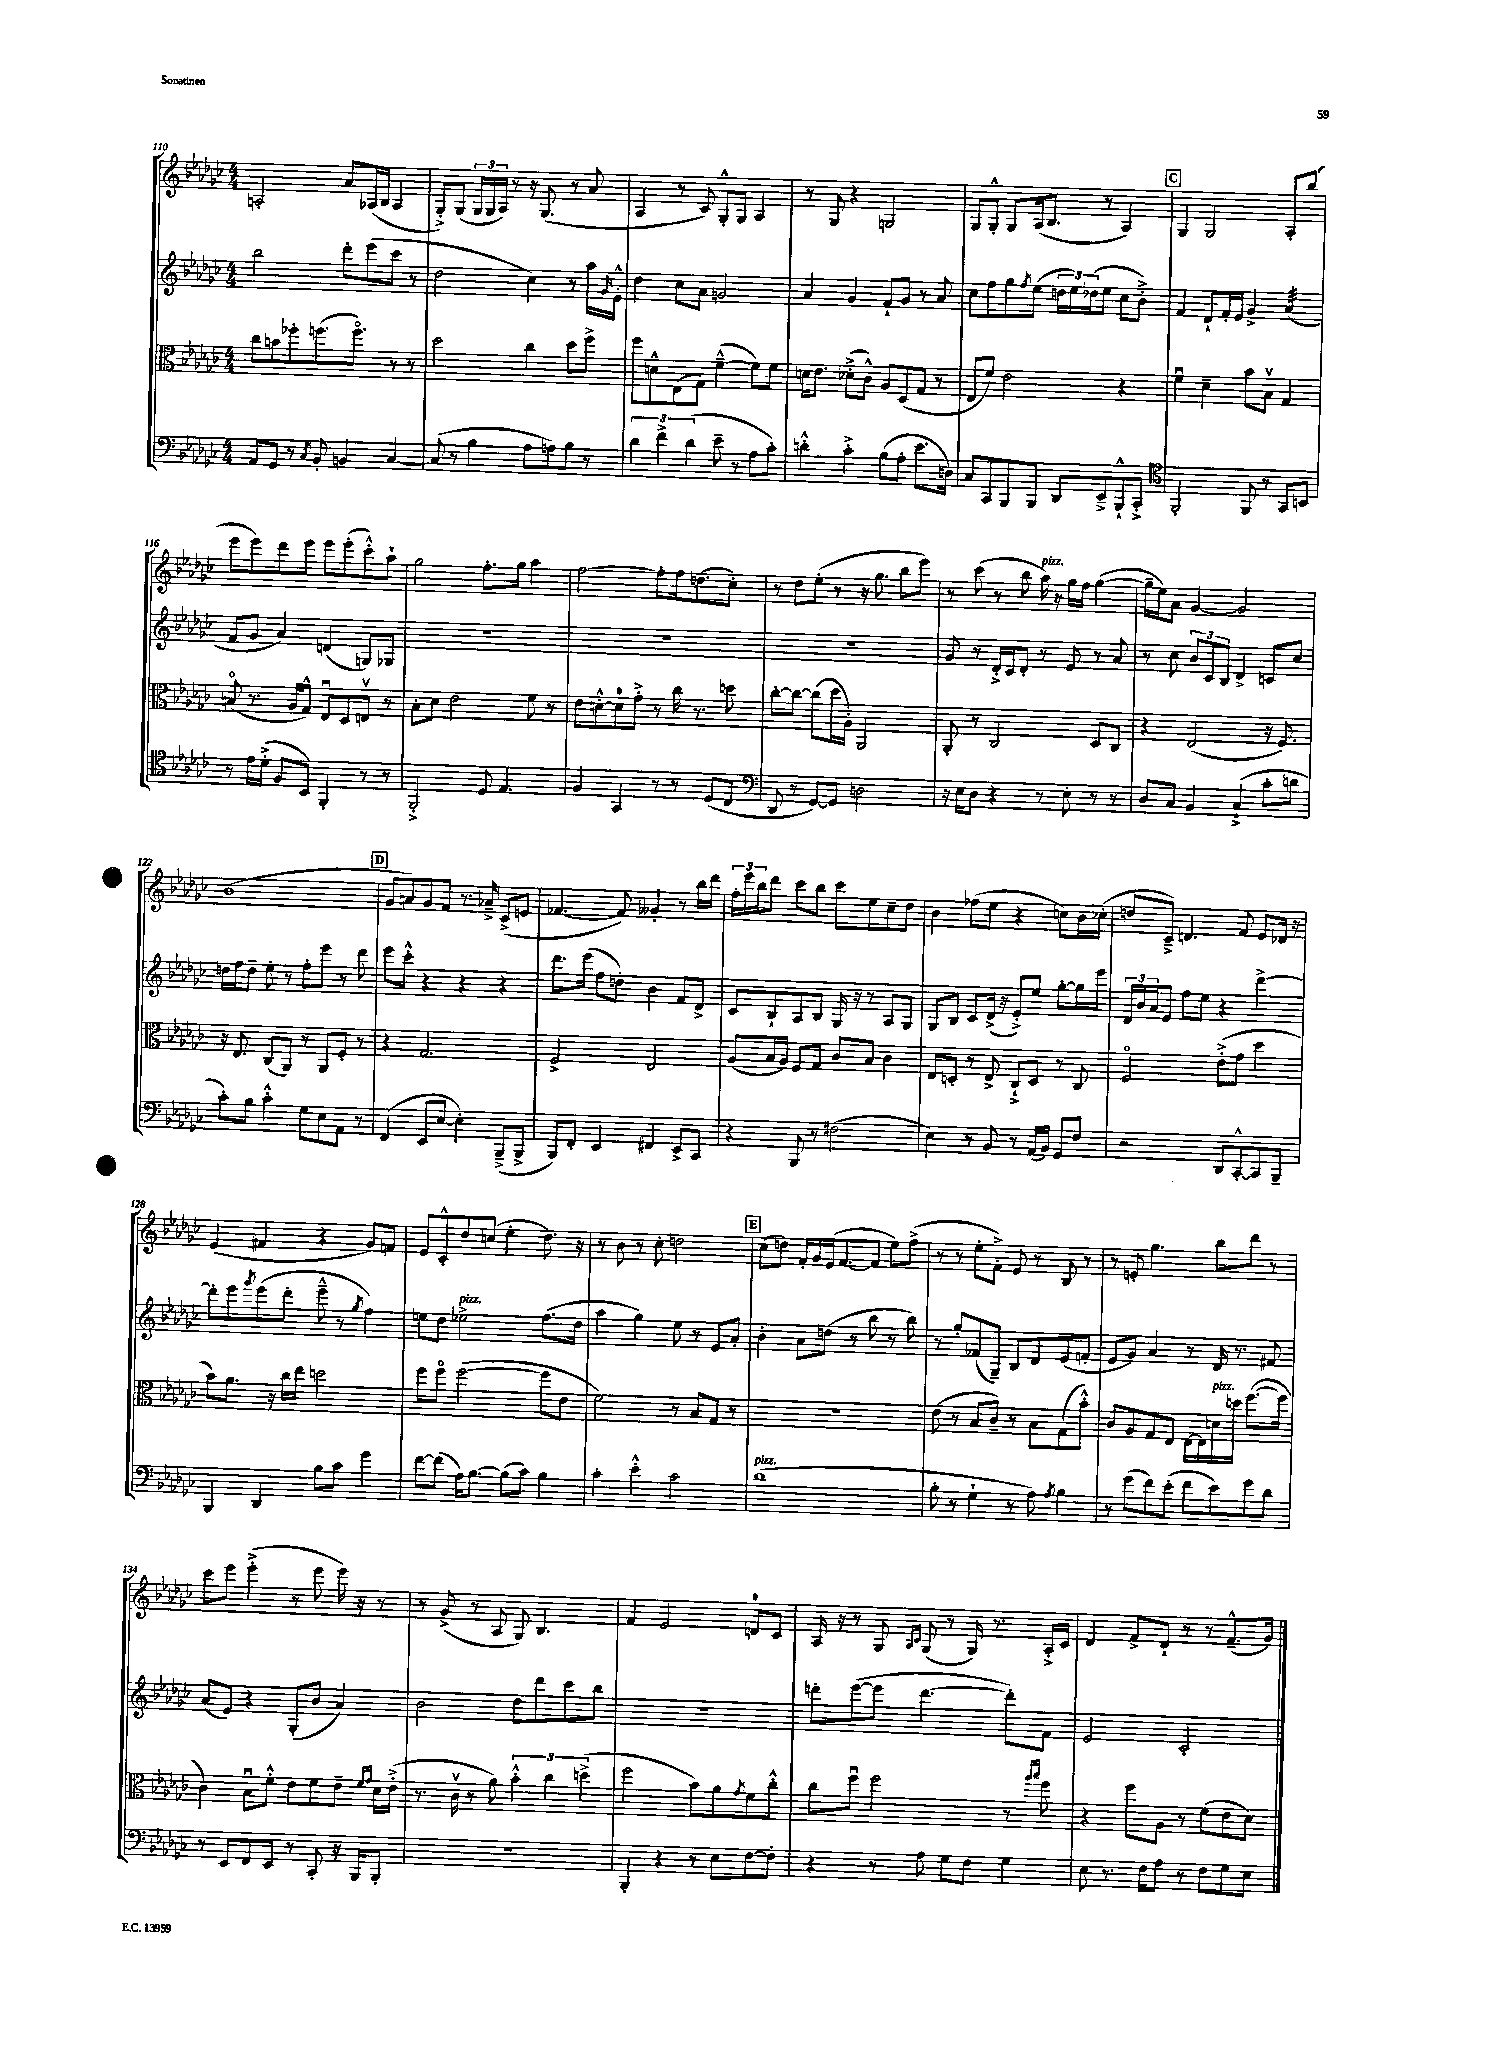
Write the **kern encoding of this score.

**kern	**kern	**kern	**kern
*staff4	*staff3	*staff2	*staff1
*clefF4	*clefC3	*clefG2	*clefG2
*k[b-e-a-d-g-c-]	*k[b-e-a-d-g-c-]	*k[b-e-a-d-g-c-]	*k[b-e-a-d-g-c-]
*M4/4	*M4/4	*M4/4	*M4/4
8AA-	8cc-	2bb-	2A'
8GG-	8b	.	.
8r	8ff-'	.	.
8qC-	.	.	.
8BB-'	(8.ff	.	.
4BB	.	8ddd-'	8a-
.	8.ffo)	.	.
.	.	(8eee-	(16A-
.	.	.	16B-
[4C-	8r	8ccc-	4A-
.	8r	8r	.
=	=	=	=
(8C-]	2dd-	2dd-	8G-'^)
8r	.	.	(8G-
4B-	.	.	24G-
.	.	.	24G-
.	.	.	24A-)
.	.	.	8r
8A-	4cc-	4cc-)	16r
.	.	.	(8.G-
8A)	.	.	.
8B-	8dd-	8r	8r
8r	8ff^	16aa-	8a-
.	.	16qqg-	.
.	.	16e-'^^	.
=	=	=	=
6d-	8ff	4dd-	4A-
.	8d^^	.	.
6f^	.	.	.
.	(8E-	8cc-	8r
(6d-	.	.	.
.	8G-)	8a-	8c-)
8e-~	([4f~^^	2g	8G-'^^
8r	.	.	8G-
8A-	8f])	.	4A-
8c-')	8f	.	.
=	=	=	=
4d'^^	16d	4a-	8r
.	8.e-	.	.
.	.	.	8G-
4c-'^	(8d-'^	4g-	4r
.	8c-^^)	.	.
(8B-	8A-	8f`	2G
8A-'	(8D-	8g-	.
8.e-	8G-	8r	.
.	8r	8a-	.
16D)	.	.	.
=	=	=	=
8C-	8E-	8cc-	8G-
8CC-	8f)	8ff	8G-'^^
8BBB-	2e-	8gg-	8G-
.	.	8qff	.
8BBB-	.	(8ee-	(16A-
.	.	.	8.B-
8DD-	.	24dd	.
.	.	24ee-)	.
.	.	(24dd-	.
8EE-~^	.	8ee-	8r
8BBB-`^^	4r	8cc-	4A-)
8CC-'^	.	8b-'^)	.
=	=	=	=
*clefC4	*	*	*
2FF'	4fu	4f	4G-
.	4d-~	8d-`	2G-
.	.	16f'	.
.	.	16e-	.
8FF	8b-	4g-^	.
8r	8B-v	.	.
8GG-	4G-	(4a-	8A-'
8BB	.	.	(8bb-
=	=	=	=
8r	(8Bo	8f	8eee-
16e-	8.r	8g-	8eee-)
(16d-'^	.	.	.
8F	.	4a-)	8ddd-
.	16A-	.	.
8BB-)	8G-^^)	.	8eee-
4FF'	8E-u	(4d	8eee-
.	8D-	.	(8eee-'
8r	8Ev	8G)	8ccc-'^^)
8r	8r	8G-	8aa-`
=	=	=	=
2FF'^	8B-'	1r	2gg-
.	8d-	.	.
.	2e-	.	.
8D-	.	.	8.ff'
4.E-	.	.	.
.	.	.	16gg-
.	8f	.	4aa-
.	8r	.	.
=	=	=	=
4F	8e-	1r	[2ff
.	[8d'^^	.	.
4GG-	8d]	.	.
.	8g-'^	.	.
8r	8r	.	8ff']
8r	16cc-	.	16ff
.	8.r	.	(8.dd
(8D-	.	.	.
8C-	8dd	.	8cc-')
=	=	=	=
*clefF4	*	*	*
8DD-	[8cc-'	1r	8r
8r	8cc-_	.	8dd-
[8GG-)	(8cc-]	.	(8ee-'
8GG-]	16dd-	.	8r
.	16A-')	.	.
2D	2AA-	.	16r
.	.	.	8.gg-
.	.	.	8bb-
.	.	.	8eee-)
=	=	=	=
16r	8AA-'	8g-	8r
16E-	.	.	.
8D-	8r	8r	(8ccc-
4r	2C-	16d-'^	8r
.	.	16c-	.
.	.	8d-'	8bb-
8r	.	8r	16aa-)
.	.	.	16r
8E-'	.	8e-	16gg-
.	.	.	16ff
8r	8D-	8r	([4gg-
8r	8C-	8a-	.
=	=	=	=
8D-	4r	8r	16gg-~]
.	.	.	16ee-)
8C-	.	8cc-	8a-
4BB-	(2E-	12b-	[4g-
.	.	12c-	.
.	.	12B-	.
(4C-`^	.	4d-^	2g-]
8c-'	16r	8c	.
.	8.F)	.	.
8d	.	8cc-	.
=	=	=	=
8c-')	16r	16dd	(1b-
.	8.E-	16ff	.
8B-	.	8dd~	.
4c-'^^	(8C-	8ee-'	.
.	8AA-)	8r	.
8G-	8r	8ff'	.
8E-	8AA-	8eee-	.
8AA-	8F'	8r	.
8r	8r	8ddd-	.
=	=	=	=
(4FF	4r	8eee-	8g-
.	.	8ccc-'^^	8a)
8EE-	2.G-	4r	8g-
[8E-	.	.	8f
4E-'])	.	4r	8.r
.	.	.	16a-~^
(8BBB-~^	.	4r	(8c-^
8BBB-^	.	.	8e
=	=	=	=
8BBB-)	2F^	8.ddd-	[4.f-
8FF'	.	.	.
.	.	(16eee-	.
4EE-	.	8ff	.
.	.	8dd')	8f-])
4FF#	2E-	4b-	4g--'
8EE-^	.	8f	8r
8CC-	.	8d-^	16bb-
.	.	.	16ddd-
=	=	=	=
4r	(8A-	8c-	24ff'
.	.	.	24eee-
.	.	.	24bb-
.	16B-	8B-`	8ddd-
.	16A-)	.	.
8BBB-	8F	8A-	8ccc-
8r	8G-	8B-	8bb-
(2F#	8c-	16G-	8ccc-
.	.	16r	.
.	8B-	8r	8ee-
.	4c-	8A-	8cc-~
.	.	8G-	8dd-
=	=	=	=
4E-)	8E-	8G-	4b-
.	8D'	8B-	.
8r	8r	8c-	(8ff-
8BB-	8E-^	(16d-^	8ee-
.	.	16r	.
8r	8C-`^	8e-'^)	4r
(16AA-	8D	8ee-	.
16BB-)	.	.	.
8GG-	8r	[8gg-'	8cc)
8F	8C-	16gg-]	16b-
.	.	16eee-	(16cc-'
=	=	=	=
2r	2Fo	24d-	8dd
.	.	24b-	.
.	.	24a-	.
.	.	8e-	8c-~^)
.	.	8ff	4.d
.	.	8ee-	.
8DD-	(8e-'^	4r	.
[8CC-'^^	8g-	.	8f
8CC-]	4dd-	[4ddd-^	8e-
8BBB-~	.	.	16d-
.	.	.	16r
=	=	=	=
4BBB-	8b-)	8ddd-']	(4e-
.	8.a-	8eee-	.
.	.	8qggg-	.
4DD-	.	(8eee-	4f#
.	16r	.	.
.	16cc-	8ddd-'	.
.	16ee-	.	.
8B-	2dd	8eee-~^^	4r
8c-	.	8r	.
.	.	8qgg-	.
4g-	.	4ff)	8g-)
.	.	.	8f
=	=	=	=
[8f	8ff	8ee	8e-
(8f]	8ffo	8dd-	8c-'^^
16A-)	([2ff	2ee-^	8dd-
[8.B-	.	.	.
.	.	.	(8cc
(8B-]	.	.	4ee-'
8c-)	.	.	.
4B-	8ff]	(8.ff	8.dd-)
.	8e-	.	.
.	.	16dd-	16r
=	=	=	=
4c-'	2f)	4aa-	8r
.	.	.	8b-
4e-'^^	.	4gg-)	8r
.	.	.	8cc-'
2c-	8r	8ee-	2dd
.	8B-	8r	.
.	8G-	8e-	.
.	8r	8a-'	.
=	=	=	=
(1d-	1r	4b-'	(8cc-
.	.	.	8dd)
.	.	8a-	16f'
.	.	.	16g-
.	.	(8dd	(16e-
.	.	.	[8.f
.	.	8r	.
.	.	8bb-	8f]
.	.	8r	8ee-)
.	.	8bb-)	(8ff^
=	=	=	=
8B-'	(8e-	8r	8r
8r	8r	8gg-'	8r
4G-`	8B-	(8f-	8ee-'
.	8c-~)	8G-~)	8f'^)
8r	8r	8B-	8e-
8A-)	8B-	8d-	8r
8qA-	.	.	.
4B-	(8G-	(8e-	8B-
.	8b-'^^)	8f'	8r
=	=	=	=
8r	8c-	8e-	8r
(8g-	8A-	8g-)	8e'
8f)	8G-	4a-	4.gg-
(8e-'	8E-	.	.
8f	[16E-	8r	.
.	16E-]	.	.
8e-)	16d	16d-	8bb-
.	16dd	8.r	.
8g-	([8.ff	.	8ddd-
8d-	.	8f#	8r
.	16ff]	.	.
=	=	=	=
8r	4c-)	(8a-	8ccc-
8EE-	.	8e-)	8eee-
8FF	8B-u	4r	(4eee-'^
8EE-	8f'^^	.	.
8r	8e-	(8G-'	8r
8CC-'	8f	8b-	8eee-
16r	8e-~	4a-)	16eee-)
16BBB-	.	.	16r
.	16qqf	.	.
.	16qqg-	.	.
8BBB-'	16d-	.	8r
.	(16e-'^	.	.
=	=	=	=
1r	8.r	2b-	8r
.	.	.	(8g-^
.	16c-v	.	.
.	8r	.	8r
.	8a-)	.	8A-
.	6b-'^^	8dd-	8G-)
.	.	8ddd-	4.B-
.	6cc-	.	.
.	.	8ccc-	.
.	(6dd^	.	.
.	.	8bb-	.
=	=	=	=
4BBB-'	2ff	1r	4f
4r	.	.	2e-
8r	8b-)	.	.
8E-	8a-	.	.
.	8qg-	.	.
[8F	8f	.	8d
8F']	8cc-'^^	.	8c-
=	=	=	=
4r	8cc-	8ddd'	16A-
.	.	.	16r
.	8ffu	([8eee-	8r
8r	2ff	8eee-]	8G-
.	.	.	16qqA-
.	.	.	16qqc-
8A-	.	[4.ddd	(8G-
8G-	.	.	8r
8F	.	.	16G-)
.	.	.	8.r
4G-	8r	8ddd'])	.
.	16qqaa-	.	.
.	16qqbb-	.	.
.	8ff	8f	16A-'^
.	.	.	16c-
=	=	=	=
8E-	4r	2e-	4d-
8.r	.	.	.
.	8ff	.	8f^
16F	.	.	.
8A-	8A-	.	8d-`
8r	8r	2c-'	8r
8F	(8f	.	8r
8G-	8e-	.	(8.f~^^
8E-	8d-)	.	.
.	.	.	16g-)
==	==	==	==
*-	*-	*-	*-
